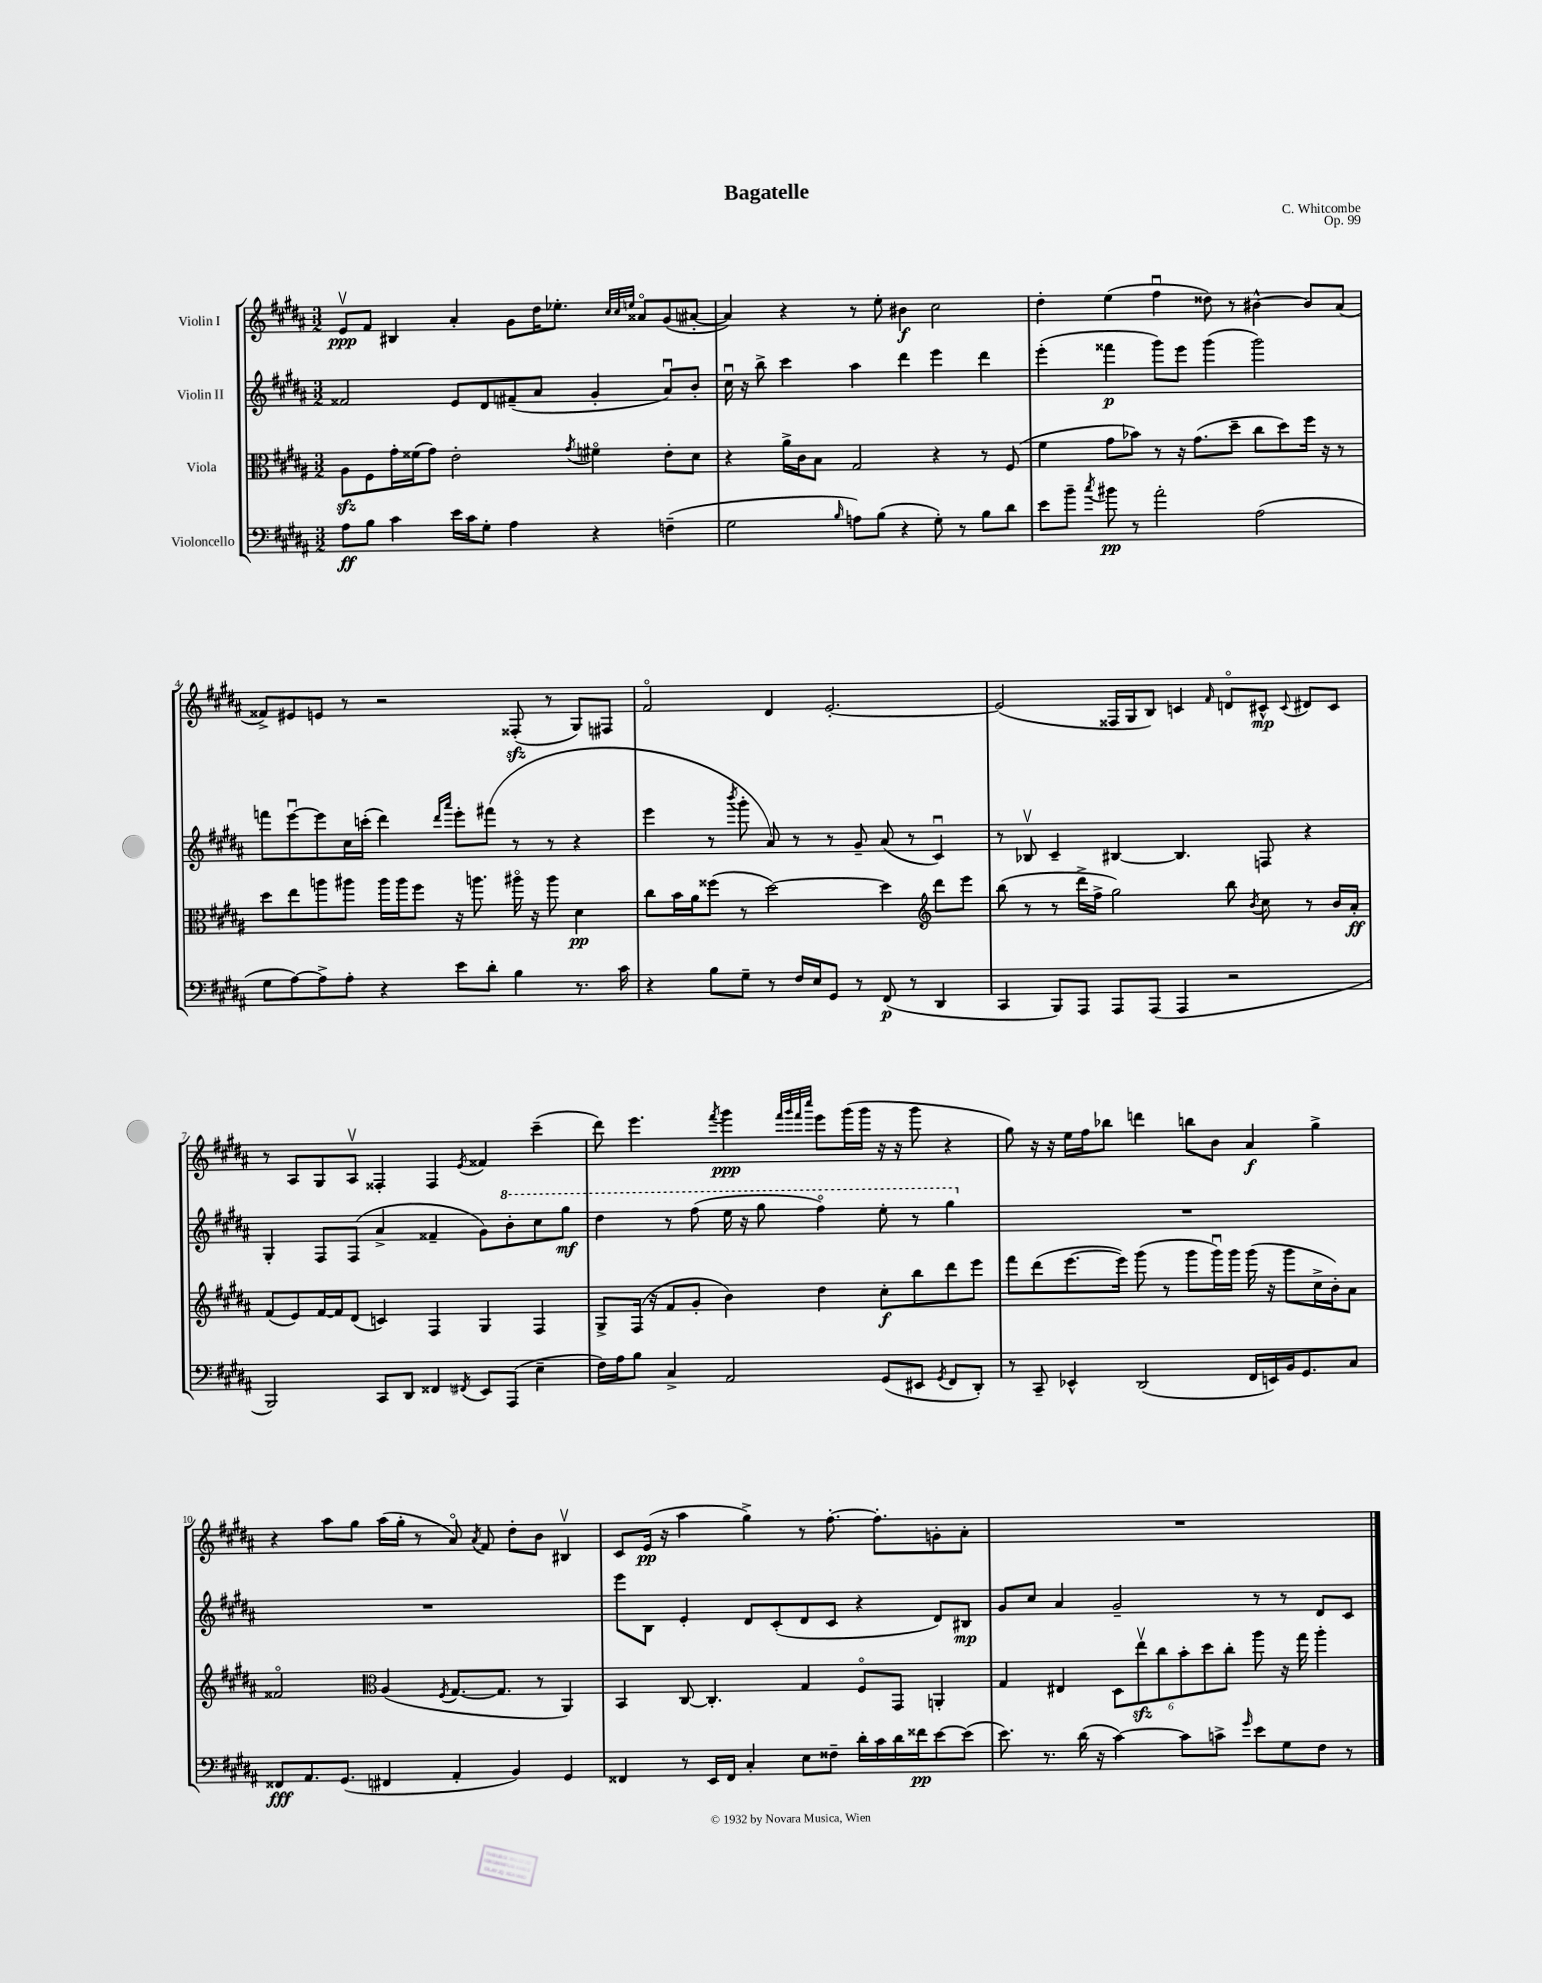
\header { title = "Bagatelle" composer = "C. Whitcombe" opus = "Op. 99" }
<<
\new StaffGroup <<
\new Staff = "s0" \with { instrumentName = "Violin I" } {
    \clef treble \key b \major \numericTimeSignature \time 3/2
    \autoBeamOff e'8[\upbow\ppp fis'8] bis4 ais'4-. gis'8[ dis''16 ees''8.]-. \grace { cis''32[ cis''32 e''32] } aisis'8[\flageolet gis'8( ais'8]~-. |
    ais'4) r4 r8 e''8-. bis'4\f cis''2 |
    dis''4-. e''4( fis''4\downbow disis''8) r8 bis'4~-^ bis'8[ ais'8]( |
    fisis'8[->) eis'8 e'8] r8 r2 fisis8-.\sfz( r8 gis8[) fis8] |
    fis'2\flageolet dis'4 e'2.~-. |
    e'2( fisis16[ gis16 b8]) c'4 \grace { fis'16 } d'8[\flageolet cis'8]-^\mp \appoggiatura { cis'8 } dis'8[ cis'8] |
    r8 ais8[ gis8 ais8]\upbow fisis4-. fisis4 \acciaccatura { e'8 } fisis'4 cis'''4--( |
    dis'''8) e'''4. \acciaccatura { fis'''8 } gis'''4\ppp \grace { fis'''32[ gis'''32 fis'''32 cis''''32] } e'''8[ gis'''16( gis'''16] r16 r16 gis'''8 r4 |
    gis''8) r16 r16 e''16[ fis''16 bes''8] d'''4 b''8[ b'8] ais'4\f gis''4-> |
    r4 ais''8[ gis''8] ais''16[( gis''16]-. r8 ais'8\flageolet) \acciaccatura { ais'8 } fis'8 dis''8[-. b'8] bis4\upbow |
    cis'8[ e'16]\pp( r16 ais''4 gis''4->) r8 fis''8.~-. fis''8.[-. g'8-. ais'8]-. |
    R1. \bar "|." |
}
\new Staff = "s1" \with { instrumentName = "Violin II" } {
    \clef treble \key b \major \numericTimeSignature \time 3/2
    \autoBeamOff fisis'2 e'8[ dis'8 fis'8--( ais'8] gis'4-. ais'8[\downbow) b'8]-. |
    cis''16\downbow r16 b''8-> cis'''4 ais''4 dis'''4 e'''4 dis'''4 |
    e'''4-.( fisis'''4\p gis'''8[) e'''8] gis'''4( gis'''2) |
    f'''8[ e'''8~\downbow e'''8 cis''16 c'''16]-.( dis'''4) \grace { dis'''16[ ais'''16] } e'''8[-. fis'''8]( r8 r8 r4 |
    e'''4 r8 \acciaccatura { b'''8 } gis'''8-. ais'8) r8 r8 gis'8-- ais'8( r8 cis'4\downbow) |
    r8 bes8\upbow cis'4-- bis4~ bis4. f8 r4 |
    gis4-. fis8[ fis8]( ais'4-> fisis'4-- gis'8[) \ottava #1 b''8-. cis'''8 gis'''8]\mf |
    dis'''4 r8 fis'''8( e'''16 r16 gis'''8 fis'''4\flageolet) e'''8-. r8 gis'''4 \ottava #0 |
    R1. |
    R1. |
    e'''8[ b8] e'4-. dis'8[ cis'8-.( dis'8 cis'8] r4 dis'8[) bis8]\mp |
    gis'8[ cis''8] ais'4 gis'2-- r8 r8 dis'8[ cis'8] \bar "|." |
}
\new Staff = "s2" \with { instrumentName = "Viola" } {
    \clef alto \key b \major \numericTimeSignature \time 3/2
    \autoBeamOff ais8[\sfz fis8 gis'16-. fisis'16( gis'8]) e'2-. \acciaccatura { gis'8 } fis'4\flageolet e'8[-. dis'8] |
    r4 ais'16[-> cis'16 b8] gis2 r4 r8 fis8( |
    fis'4 gis'8[ bes'8]) r8 r16 gis'8.[( dis''8]-- cis''8[ dis''8) fis''16] r16 r8 |
    dis''8[ e''8 a''8 ais''8] ais''16[ ais''16 fis''8] r16 a''8. ais''16\flageolet r16 ais''8 dis'4\pp |
    cis''8[ b'16 ais'16 fisis''8]( r8 dis''2~) dis''4 \clef treble dis'''8[ e'''8] |
    b''8( r8 r8 dis'''16[-> fis''16]-> gis''2) b''8 \acciaccatura { b'8 } cis''8 r8 b'16[ ais'16]-.\ff |
    fis'8[( e'8) fis'16~ fis'16 dis'8]( c'4) fis4 gis4 fis4 |
    gis8[-> fis16]( r16 fis'8[ gis'8]-. b'4) dis''4 cis''8[-.\f b''8 dis'''8 e'''8] |
    fis'''8[ dis'''8( e'''8.~ e'''16]) gis'''8( r8 gis'''8[ gis'''16\downbow) gis'''16] gis'''16( r16 gis'''8[ cis''16-> b'16-.) ais'8] |
    fisis'2\flageolet \clef alto ais4( \acciaccatura { fis8 } gis8.[~ gis8.] r8 ais,4) |
    b,4 cis8~ cis4.-. gis4 fis8[\flageolet gis,8] a,4-. |
    gis4 eis4 \tuplet 6/4 { dis8[ e''8\upbow\sfz cis''8 b'8-. dis''8 cis''8]-. } ais''8 r16 gis''16 ais''4-. \bar "|." |
}
\new Staff = "s3" \with { instrumentName = "Violoncello" } {
    \clef bass \key b \major \numericTimeSignature \time 3/2
    \autoBeamOff ais8[\ff b8] cis'4 e'16[ cis'16 gis8]-. ais4 r4 f4--( |
    gis2 \grace { b16 } a8[) b8]( r4 gis8-.) r8 b8[ dis'8] |
    e'8[ b'8]-- \acciaccatura { cis''8 } bis'8\pp r8 ais'2-. ais2( |
    gis8[ ais8~) ais8-> ais8]-. r4 e'8[ dis'8]-. b4 r8. cis'16 |
    r4 b8[ gis8]-- r8 fis16[ e16 gis,8] r8 fis,8\p( r8 dis,4 |
    cis,4 b,,8[) ais,,8] ais,,8[ ais,,8]( ais,,4 r2 |
    b,,2) cis,8[ dis,8] fisis,4 \acciaccatura { fis,8 } e,8[ ais,,8]( e4-- |
    fis16[) ais16 b8] cis4-> ais,2 gis,8[( eis,8] \acciaccatura { gis,8 } fis,8[ dis,8]-.) |
    r8 cis,8-- ees,4-^ dis,2( fis,16[ e,16) b,16 gis,8. cis8] |
    fisis,8[\fff ais,8. gis,8.]( fis,4 ais,4-. b,4) gis,4 |
    fisis,4 r8 e,16[ fisis,16] cis4-. e8[ fisis8]-- dis'16[-. cis'16 dis'16 fisis'16\pp e'8~ e'8]( |
    e'8.) r8. dis'16( r16 cis'4~) cis'8[ c'8]-> \grace { gis'16 } e'8[ gis8 fis8] r8 \bar "|." |
}
>>
>>
